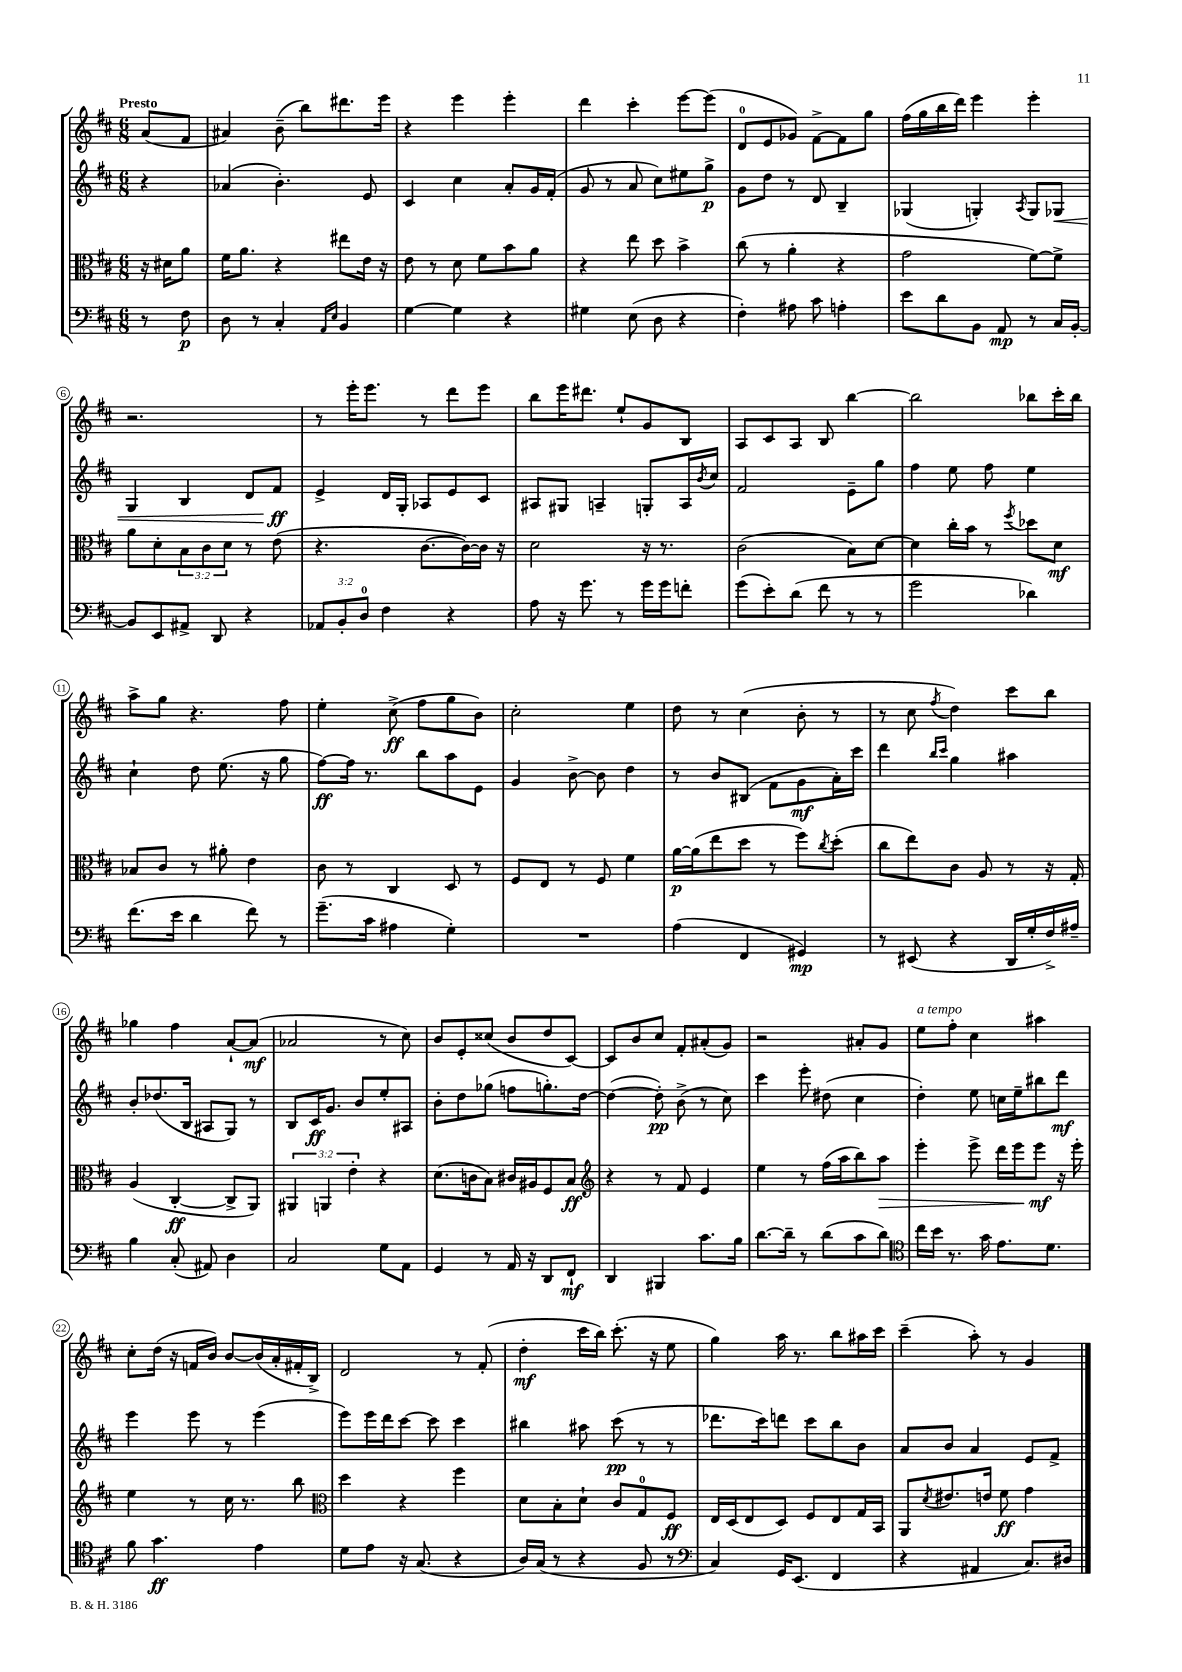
<<
\new StaffGroup <<
\new Staff = "s0" {
    \clef treble \key d \major \numericTimeSignature \time 6/8 \partial 4 \tempo "Presto"
    a'8( fis'8 |
    ais'4) b'8--( b''8) dis'''8. e'''16 |
    r4 e'''4 e'''4-. |
    d'''4 cis'''4-. e'''8~ e'''8( |
    d'8-0 e'8 ges'8) fis'8~-> fis'8 g''8 |
    fis''16( g''16 b''16 d'''16) e'''4 e'''4-. |
    r2. |
    r8 e'''16-. e'''8. r8 d'''8 e'''8 |
    b''8 e'''16 dis'''8. e''8-! g'8 b8 |
    a8 cis'8 a8 b8 b''4~ |
    b''2 bes''8 cis'''16-. bes''16 |
    a''8-> g''8 r4. fis''8 |
    e''4-. cis''8->\ff( fis''8 g''8 b'8) |
    cis''2-. e''4 |
    d''8 r8 cis''4( b'8-. r8 |
    r8 cis''8 \acciaccatura { fis''8 } d''4) cis'''8 b''8 |
    ges''4 fis''4 a'8~-! a'8\mf( |
    aes'2 r8 cis''8) |
    b'8 e'8-. cisis''8( b'8 d''8 cis'8~) |
    cis'8 b'8 cis''8 fis'8-. ais'8-.( g'8) |
    r2 ais'8-. g'8 |
    e''8^\markup { \italic "a tempo" } fis''8-. cis''4 ais''4 |
    cis''8-. d''16( r16 f'16 b'16) b'8~ b'16( a'16-. fis'16-. b16->) |
    d'2 r8 fis'8-.( |
    d''4-.\mf cis'''16 b''16) cis'''8.-.( r16 e''8 |
    g''4) a''16 r8. b''8 ais''16 cis'''16 |
    cis'''4--( a''8-.) r8 g'4 \bar "|." |
}
\new Staff = "s1" {
    \clef treble \key d \major \numericTimeSignature \time 6/8 \partial 4
    r4 |
    aes'4( b'4.-.) e'8 |
    cis'4 cis''4 a'8-. g'16 fis'16-.( |
    g'8 r8 a'8 cis''8) eis''8 g''8->\p |
    g'8 d''8 r8 d'8 b4-- |
    ges4( g4-.) \acciaccatura { a8 } g8 ges8\< |
    g4 b4 d'8 fis'8\ff\! |
    e'4-> d'16 g16-. aes8 e'8 cis'8 |
    ais8 gis8 a4-- g8-. a16 \acciaccatura { b'8 } cis''16 |
    fis'2 e'8-- g''8 |
    fis''4 e''8 fis''8 e''4 |
    cis''4-! d''8 e''8.( r16 g''8 |
    fis''8~\ff) fis''16 r8. b''8 a''8 e'8 |
    g'4 b'8~-> b'8 d''4 |
    r8 b'8 bis8( fis'8 g'8\mf a'16-.) cis'''16 |
    d'''4 \grace { b''16 cis'''16 } g''4 ais''4 |
    b'8-. des''8.( b16 ais8 g8) r8 |
    b8 cis'16\ff g'8. b'8 e''8-. ais8 |
    b'8-. d''8 ges''8( f''8 g''8.-.) d''16~ |
    d''4~( d''8-.\pp) b'8->( r8 cis''8) |
    cis'''4 e'''8-. dis''8( cis''4 |
    d''4-.) e''8 c''16 e''16-- bis''8 d'''8\mf |
    e'''4 e'''8 r8 e'''4( |
    e'''8) e'''16 d'''16 cis'''8~ cis'''8 cis'''4 |
    bis''4 ais''8 cis'''8\pp( r8 r8 |
    des'''8. cis'''16) d'''8 cis'''8 b''8 b'8 |
    a'8 b'8 a'4 e'8 fis'8-> \bar "|." |
}
\new Staff = "s2" {
    \clef alto \key d \major \numericTimeSignature \time 6/8 \override Staff.TupletNumber.text = #tuplet-number::calc-fraction-text \partial 4
    r16 dis'16 a'8 |
    fis'16 a'8. r4 eis''8 e'16 r16 |
    e'8 r8 d'8 fis'8 b'8 a'8 |
    r4 e''8 d''8 b'4-> |
    cis''8( r8 a'4-. r4 |
    g'2 fis'8~) fis'8-> |
    a'8 d'8-. \tuplet 3/2 { b8 cis'8 d'8 } r8 e'8( |
    r4. cis'8.~ cis'16~) cis'16 r16 |
    d'2 r16 r8. |
    cis'2( b8) d'8~ |
    d'4 cis''16-. b'16 r8 \acciaccatura { fis''8 } des''8 d'8\mf |
    bes8 cis'8 r8 ais'8-. e'4 |
    cis'8 r8 cis4 d8 r8 |
    fis8 e8 r8 fis8 fis'4 |
    a'16~\p a'16( e''8 d''8 r8 fis''8) \acciaccatura { cis''8 } d''8-.( |
    cis''8 e''8) cis'8 a8 r8 r16 g16-. |
    a4( cis4~-.\ff cis8-> a,8) |
    \tuplet 3/2 { ais,4 a,4 e'4-. } r4 |
    d'8.( c'16 b8) cis'16 ais16 fis8 b8\ff |
    \clef treble r4 r8 fis'8 e'4 |
    e''4 r8 fis''16( a''16 b''8) a''8\> |
    e'''4-. e'''8-> d'''16 e'''16 e'''8\mf\! r16 e'''16-. |
    e''4 r8 cis''16 r8. b''8 |
    \clef alto d''4 r4 fis''4 |
    d'8 b8-. d'8-! cis'8 g8-0 fis8\ff |
    e16 d16( e8 d8) fis8 e8 g16 b,16 |
    a,8 \acciaccatura { d'8 } eis'8. e'16 fis'8\ff g'4 \bar "|." |
}
\new Staff = "s3" {
    \clef bass \key d \major \numericTimeSignature \time 6/8 \override Staff.TupletNumber.text = #tuplet-number::calc-fraction-text \partial 4
    r8 fis8\p |
    d8 r8 cis4-. \grace { a,16 e16 } b,4 |
    g4~ g4 r4 |
    gis4 e8( d8 r4 |
    fis4-.) ais8 cis'8 a4-. |
    e'8 d'8 b,8 a,8\mp r8 cis16 b,16~-. |
    b,8 e,8 ais,8-> d,8 r4 |
    \tuplet 3/2 { aes,8 b,8-. d8-0 } fis4 r4 |
    a8 r16 g'8. r8 g'16 g'16 f'8-. |
    g'8( e'8-.) d'8( fis'8 r8 r8 |
    g'2 des'4) |
    fis'8.( e'16 d'4 fis'8) r8 |
    g'8.--( cis'16 ais4 g4-.) |
    R2. |
    a4( fis,4 gis,4\mp) |
    r8 eis,8( r4 d,16 g16-. fis16->) ais16-- |
    b4 cis8-.( ais,8) d4 |
    cis2 g8 a,8 |
    g,4 r8 a,16 r16 d,8 fis,8-!\mf |
    d,4 bis,,4 cis'8. b16 |
    d'8.~ d'16-- r8 d'8( cis'8 d'8) |
    \clef tenor cis''16 b'16 r8. g'16 e'8. d'8. |
    fis'8 g'4.\ff e'4 |
    d'8 e'8 r16 g8.( r4 |
    a16) g16( r8 r4 fis8 r8 |
    \clef bass cis4) g,16 e,8.( fis,4 |
    r4 ais,4 cis8.) dis16 \bar "|." |
}
>>
>>
\layout { \context { \Score \override BarNumber.stencil = #(make-stencil-circler 0.1 0.3 ly:text-interface::print) } }
